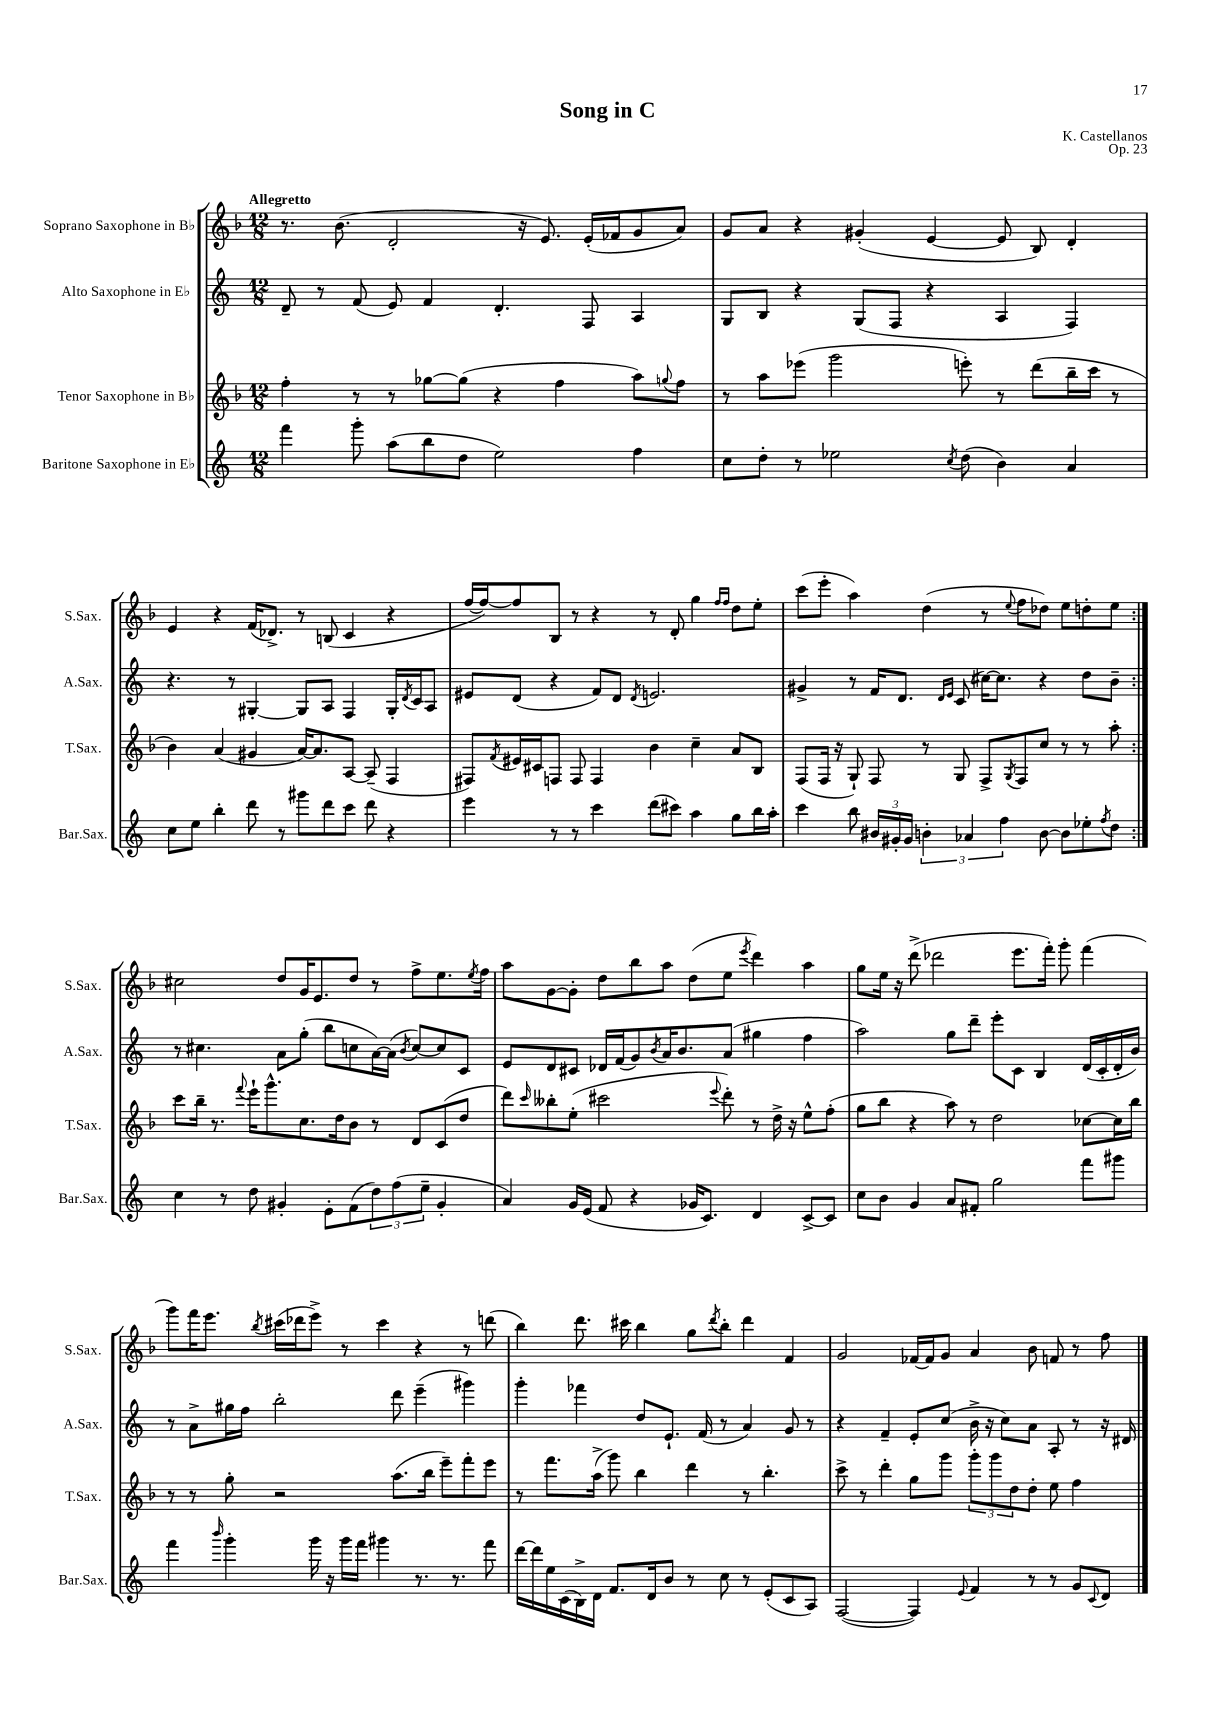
\header { title = "Song in C" composer = "K. Castellanos" opus = "Op. 23" }
<<
\new StaffGroup <<
\new Staff = "s0" \with { instrumentName = "Soprano Saxophone in Bb" shortInstrumentName = "S.Sax." } {
    \clef treble \key f \major \numericTimeSignature \time 12/8 \tempo "Allegretto"
    \repeat volta 2 { r8. bes'8.( d'2-. r16 e'8.) e'16-.( fes'16 g'8 a'8) |
    g'8 a'8 r4 gis'4-.( e'4~ e'8 bes8) d'4-. |
    e'4 r4 f'16( des'8.->) r8 b8( c'4 r4 |
    f''16~ f''16~) f''8 bes8 r8 r4 r8 d'8-. g''4 \grace { f''16 f''16 } d''8 e''8-. |
    c'''8( e'''8-. a''4) d''4( r8 \appoggiatura { e''8 } f''8 des''8) e''8 d''8-. e''8 | }
    cis''2 d''8 g'16 e'8. d''8 r8 f''8-> e''8. \acciaccatura { e''8 } f''16 |
    a''8 g'8~ g'8-. d''8 bes''8 a''8 d''8( e''8 \acciaccatura { e'''8 } d'''4) a''4 |
    g''8 e''16 r16 d'''8->( des'''2 e'''8. f'''16-.) g'''8-. f'''4( |
    g'''8) f'''16 e'''8. \acciaccatura { bes''8 } cis'''16( des'''16 e'''8->) r8 cis'''4 r4 r8 d'''8( |
    bes''4) d'''8. cis'''16 bes''4 g''8 \acciaccatura { d'''8 } bes''8-. d'''4 f'4 |
    g'2 fes'16~ fes'16 g'8 a'4 bes'8 f'8 r8 f''8 \bar "|." |
}
\new Staff = "s1" \with { instrumentName = "Alto Saxophone in Eb" shortInstrumentName = "A.Sax." } {
    \clef treble \key c \major \numericTimeSignature \time 12/8
    \repeat volta 2 { d'8-- r8 f'8( e'8) f'4 d'4.-. f8 a4 |
    g8 b8 r4 g8( f8 r4 a4 f4) |
    r4. r8 gis4~-. gis8 a8 f4 gis16-. \acciaccatura { d'8 } c'16 a8 |
    eis'8 d'8( r4 f'8) d'8 \acciaccatura { d'8 } e'2. |
    gis'4-> r8 f'16 d'8. \grace { d'16 e'16 } c'8( cis''16~) cis''8. r4 d''8 b'8-- | }
    r8 cis''4. a'8 g''8-.( b''8 c''8 a'16~) a'16( \acciaccatura { b'8 } c''8~) c''8 c'8 |
    e'8 d'8 cis'8 des'16 f'16( g'8) \acciaccatura { b'8 } a'16 b'8. a'8( gis''4 f''4 |
    a''2) g''8 d'''8-- e'''8-. c'8 b4 d'16( c'16-. d'16-. b'16) |
    r8 a'8-> gis''16 f''16 b''2-. d'''8 e'''4--( gis'''4) |
    g'''4-. fes'''4 d''8 e'8.-! f'16( r8 a'4) g'8 r8 |
    r4 f'4-- e'8-. c''8( b'16-> r16 c''8) a'8 a8-. r8 r16 dis'16 \bar "|." |
}
\new Staff = "s2" \with { instrumentName = "Tenor Saxophone in Bb" shortInstrumentName = "T.Sax." } {
    \clef treble \key f \major \numericTimeSignature \time 12/8
    \repeat volta 2 { f''4-. r8 r8 ges''8~ ges''8( r4 f''4 a''8) \appoggiatura { g''8 } f''8 |
    r8 a''8 ees'''8( g'''2 e'''8-.) r8 d'''8( bes''16-- c'''16 r8 |
    bes'4) a'4( gis'4 a'16~) a'8. a8~ a8--( f4 |
    fis8) \acciaccatura { f'8 } eis'16 cis'16 f8 f8 f4 bes'4 c''4-- a'8 bes8 |
    f8( f16 r16 g8-!) f8 r8 g8 f8-> \acciaccatura { g8 } f8 c''8 r8 r8 a''8-. | }
    c'''8 bes''16-- r8. \appoggiatura { f'''8 } e'''16-! g'''8.-^ c''8. d''16 bes'8 r8 d'8 c'8( d''8 |
    d'''8) \grace { c'''16 } beses''8-. e''8-.( cis'''2 \appoggiatura { e'''8 } d'''8-.) r8 d''16-> r16 e''8-^ f''8-.( |
    g''8 bes''8 r4 a''8) r8 d''2 ces''8~ ces''16 bes''16 |
    r8 r8 g''8-. r2 a''8.( bes''16 e'''8--) f'''8-. e'''8 |
    r8 f'''8. a''16->( g'''8) bes''4 d'''4 r8 bes''4.-. |
    c'''8-> r8 d'''4-. g''8 g'''8 \tuplet 3/2 { g'''8-. g'''8 d''8 } d''8-. e''8 f''4 \bar "|." |
}
\new Staff = "s3" \with { instrumentName = "Baritone Saxophone in Eb" shortInstrumentName = "Bar.Sax." } {
    \clef treble \key c \major \numericTimeSignature \time 12/8
    \repeat volta 2 { f'''4 g'''8-. a''8( b''8 d''8 e''2) f''4 |
    c''8 d''8-. r8 ees''2 \acciaccatura { c''8 } d''8( b'4) a'4 |
    c''8 e''8 b''4-. d'''8 r8 gis'''8 d'''8 c'''8 d'''8 r4 |
    e'''4 r8 r8 c'''4 d'''8( cis'''8) a''4 g''8 b''16 a''16-. |
    c'''4 b''8 \tuplet 3/2 { bis'16 gis'16-. gis'16 } \tuplet 3/2 { b'4-. aes'4 f''4 } b'8~ b'8 ees''8-. \acciaccatura { f''8 } d''8 | }
    c''4 r8 d''8 gis'4-. e'8-. f'8( \tuplet 3/2 { d''8) f''8( e''8-- } gis'4-. |
    a'4) g'16 e'16( f'8 r4 ges'16 c'8.) d'4 c'8~-> c'8 |
    c''8 b'8 g'4 a'8 fis'8-. g''2 f'''8 gis'''8 |
    f'''4 \grace { b'''16 } g'''4-. g'''16 r16 g'''16 f'''16 gis'''4 r8. r8. f'''8 |
    d'''16~ d'''16 e''16 c'16( b16->) d'16 f'8. d'16 b'8 r8 c''8 r8 e'8-.( c'8 a8) |
    f2~( f4) \appoggiatura { e'8 } f'4 r8 r8 g'8 \appoggiatura { c'8 } d'8 \bar "|." |
}
>>
>>
\layout { \context { \Score \remove "Bar_number_engraver" } }
